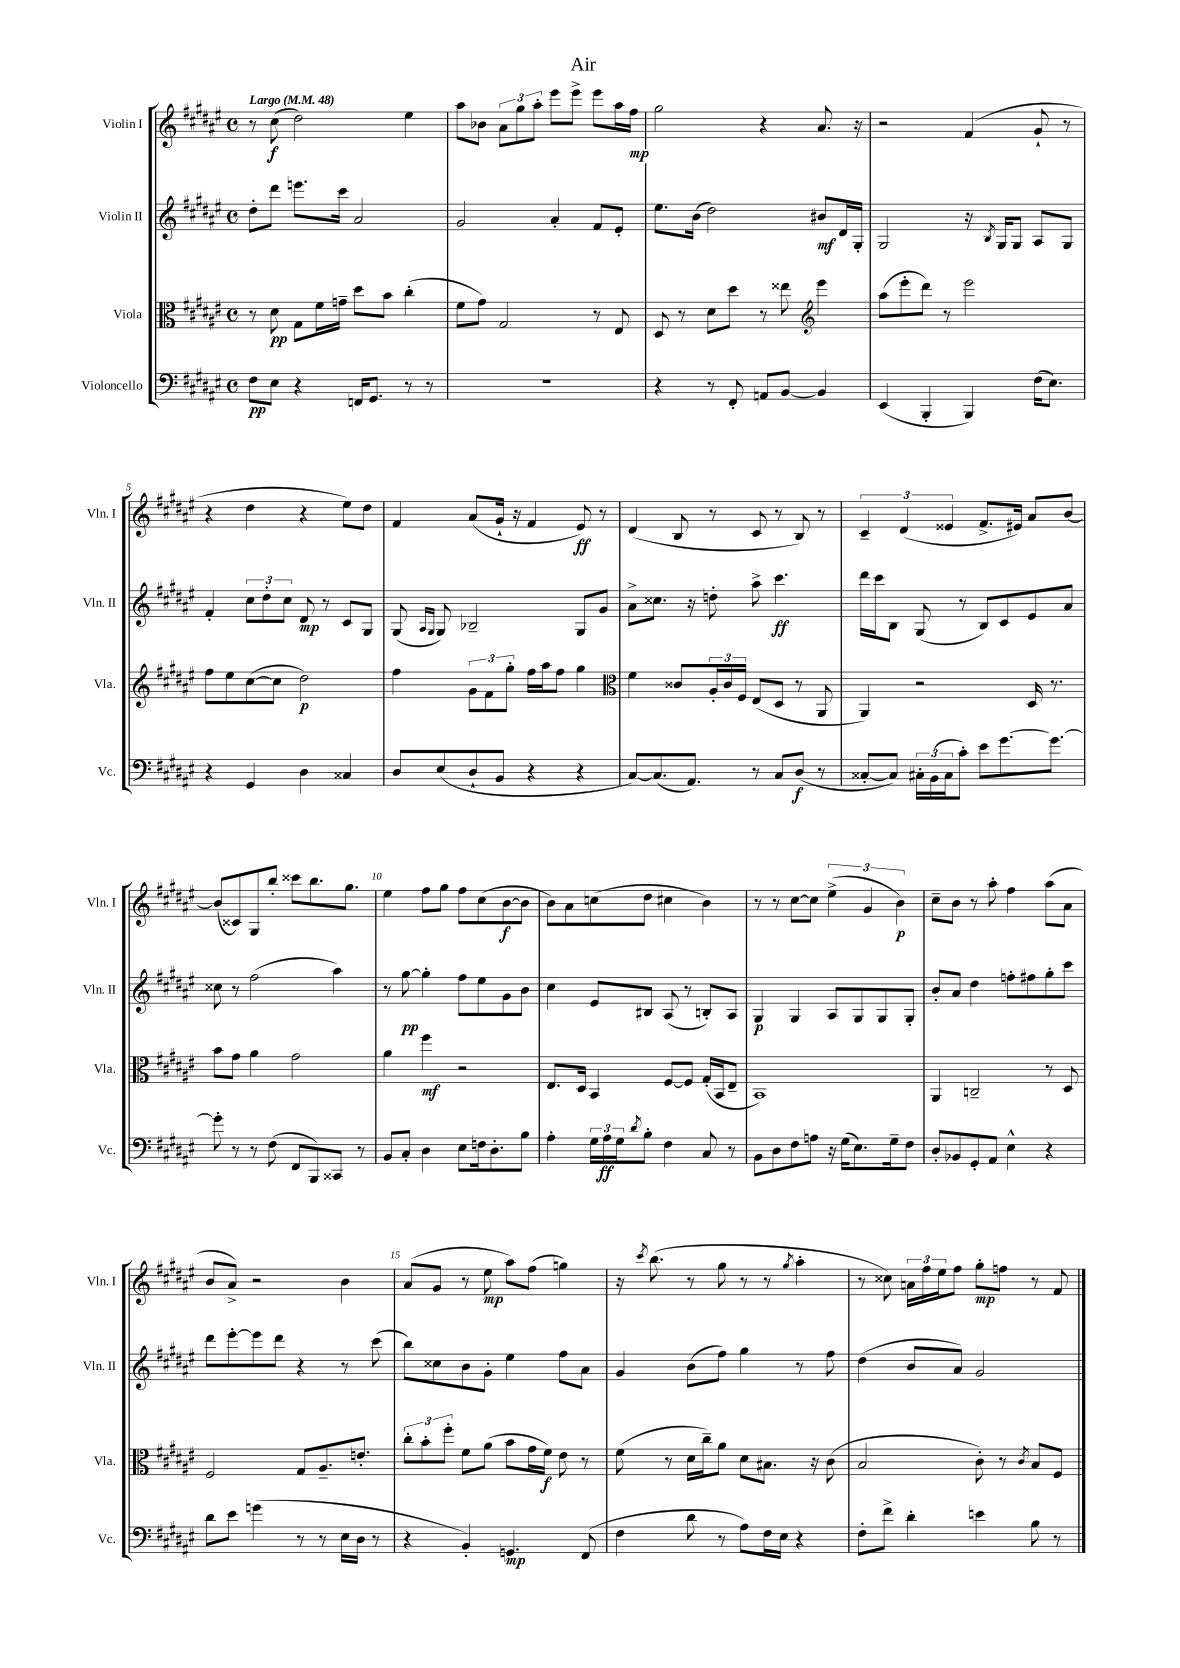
\header { title = "Air" }
<<
\new StaffGroup <<
\new Staff = "s0" \with { instrumentName = "Violin I" shortInstrumentName = "Vln. I" } {
    \clef treble \key fis \major \defaultTimeSignature \time 4/4 \tempo "Largo" 4 = 48
    r8 cis''8\f( dis''2) eis''4 |
    ais''8 bes'8 \tuplet 3/2 { ais'8 gis''8 ais''8-. } eis'''8 eis'''8-> eis'''8 ais''16 fis''16\mp |
    gis''2 r4 ais'8. r16 |
    r2 fis'4( gis'8-! r8 |
    r4 dis''4 r4 eis''8) dis''8 |
    fis'4 ais'8( gis'16-! r16 fis'4 eis'8\ff) r8 |
    dis'4( b8 r8 cis'8 r8 b8) r8 |
    \tuplet 3/2 { cis'4-- dis'4( eisis'4 } fis'8.-> eis'16) ais'8 b'8~ |
    b'8( cisis'8) gis8 b''8-. cisis'''8 b''8. gis''8. |
    eis''4 fis''8 gis''8 fis''8 cis''8( b'8~\f b'8 |
    b'8) ais'8 c''8( dis''8 cis''4 b'4) |
    r8 r8 cis''8~ cis''8 \tuplet 3/2 { eis''4->( gis'4 b'4\p) } |
    cis''8-- b'8 r8 ais''8-. fis''4 ais''8( ais'8 |
    b'8 ais'8->) r2 b'4 |
    ais'8( gis'8 r8 eis''8\mp ais''8) fis''8( g''4) |
    r16 \acciaccatura { cis'''8 } b''8.( r8 gis''8 r8 r8 \acciaccatura { gis''8 } ais''4-. |
    r8 cisis''8) \tuplet 3/2 { a'16 fis''16 eis''16 } fis''8 gis''8-.\mp f''8 r8 fis'8 \bar "|." |
}
\new Staff = "s1" \with { instrumentName = "Violin II" shortInstrumentName = "Vln. II" } {
    \clef treble \key fis \major \defaultTimeSignature \time 4/4
    dis''8-. dis'''8 e'''8. cis'''16 ais'2 |
    gis'2 ais'4-. fis'8 eis'8-. |
    eis''8. b'16( dis''2) bis'8\mf dis'16 gis16-. |
    gis2 r16 \acciaccatura { b8 } gis16 gis8 ais8 gis8 |
    fis'4-. \tuplet 3/2 { cis''8 dis''8-. cis''8 } dis'8\mp r8 cis'8 gis8 |
    gis8( \grace { ais16 gis16 } gis8) bes2-- gis8 gis'8 |
    ais'8-> cisis''8. r16 d''8-. ais''8-> cis'''4.\ff |
    dis'''16 cis'''16 b8 gis8( r8 b8) cis'8 eis'8 ais'8 |
    cisis''8 r8 fis''2( ais''4) |
    r8 gis''8~\pp gis''4-. fis''8 eis''8 gis'8 b'8 |
    cis''4 eis'8 bis8 ais8( r8 b8-.) ais8 |
    gis4\p gis4 ais8 gis8 gis8 gis8-. |
    b'8-. ais'8 dis''4 f''8-. fis''8 gis''8-. cis'''8 |
    dis'''8 eis'''8~-. eis'''8 dis'''8 r4 r8 cis'''8( |
    b''8) cisis''8 b'8 gis'8-. eis''4 fis''8 ais'8 |
    gis'4 b'8( fis''8) gis''4 r8 fis''8 |
    dis''4( b'8 ais'8) gis'2 \bar "|." |
}
\new Staff = "s2" \with { instrumentName = "Viola" shortInstrumentName = "Vla." } {
    \clef alto \key fis \major \defaultTimeSignature \time 4/4
    r8 dis'8\pp gis8 fis'16 g'16-- dis''8 b'8 cis''4-.( |
    fis'8 gis'8) gis2 r8 eis8 |
    dis8 r8 dis'8 dis''8 r8 eisis''8 \clef treble eis'''4 |
    ais''8( eis'''8-. dis'''8) r8 eis'''2 |
    fis''8 eis''8 cis''8~( cis''8 dis''2\p) |
    fis''4 \tuplet 3/2 { gis'8 fis'8 gis''8-. } fis''16 ais''16 fis''8 gis''4 |
    \clef alto fis'4 cisis'8 \tuplet 3/2 { ais16-. cisis'16 fis16 } eis8( dis8 r8 ais,8 |
    ais,4) r2 dis16 r8. |
    b'8 gis'8 ais'4 gis'2 |
    ais'4 fis''4\mf r2 |
    eis8. dis16 b,4 fis8~ fis8 gis16-.( b,16 eis8-- |
    b,1) |
    ais,4 c2-- r8 dis8 |
    fis2 gis8 ais8.-- e'8.-. |
    \tuplet 3/2 { cis''8-. b'8-. fis''8-. } fis'8 ais'8( b'8 gis'16 fis'16\f) eis'8 r8 |
    fis'8( r8 dis'16 cis''16--) ais'8 dis'8 bis8. r16 cis'8( |
    b2 cis'8-.) r8 \acciaccatura { cis'8 } b8 fis8 \bar "|." |
}
\new Staff = "s3" \with { instrumentName = "Violoncello" shortInstrumentName = "Vc." } {
    \clef bass \key fis \major \defaultTimeSignature \time 4/4
    fis8\pp eis8 r4 f,16 gis,8. r8 r8 |
    R1 |
    r4 r8 fis,8-. a,8 b,8~ b,4 |
    eis,4( b,,4-. b,,4) fis16( eis8.) |
    r4 gis,4 dis4 cisis4 |
    dis8 eis8( dis8-! b,8 r4 r4 |
    cis8~) cis8.( ais,8.) r8 cis8 dis8\f( r8 |
    cisis8~-. cisis8) \tuplet 3/2 { cis16-. b,16( cis16 } cis'8-.) eis'8 gis'8.~ gis'8.~ |
    gis'8-. r8 r8 fis8( fis,8 b,,8) cisis,8 r8 |
    b,8 cis8-. dis4 eis8 f16 dis8.-. b8 |
    ais4-. \tuplet 3/2 { gis16 ais16\ff gis16 } \acciaccatura { dis'8 } b8-. fis4 cis8 r8 |
    b,8 dis8 fis8 a8 r16 gis16( eis8.) gis16-- fis8 |
    dis8-. bes,8 gis,8-. ais,8 eis4-^ r4 |
    dis'8 eis'8 g'4( r8 r8 eis16 dis16 r8 |
    r4 b,4-.) g,4.\mp fis,8( |
    fis4 dis'8 r8 ais8) fis16 eis16 r4 |
    fis8-. fis'8-> dis'4-. e'4 b8 r8 \bar "|." |
}
>>
>>
\layout { \context { \Score \override BarNumber.break-visibility = ##(#f #t #t) barNumberVisibility = #(every-nth-bar-number-visible 5) } }
